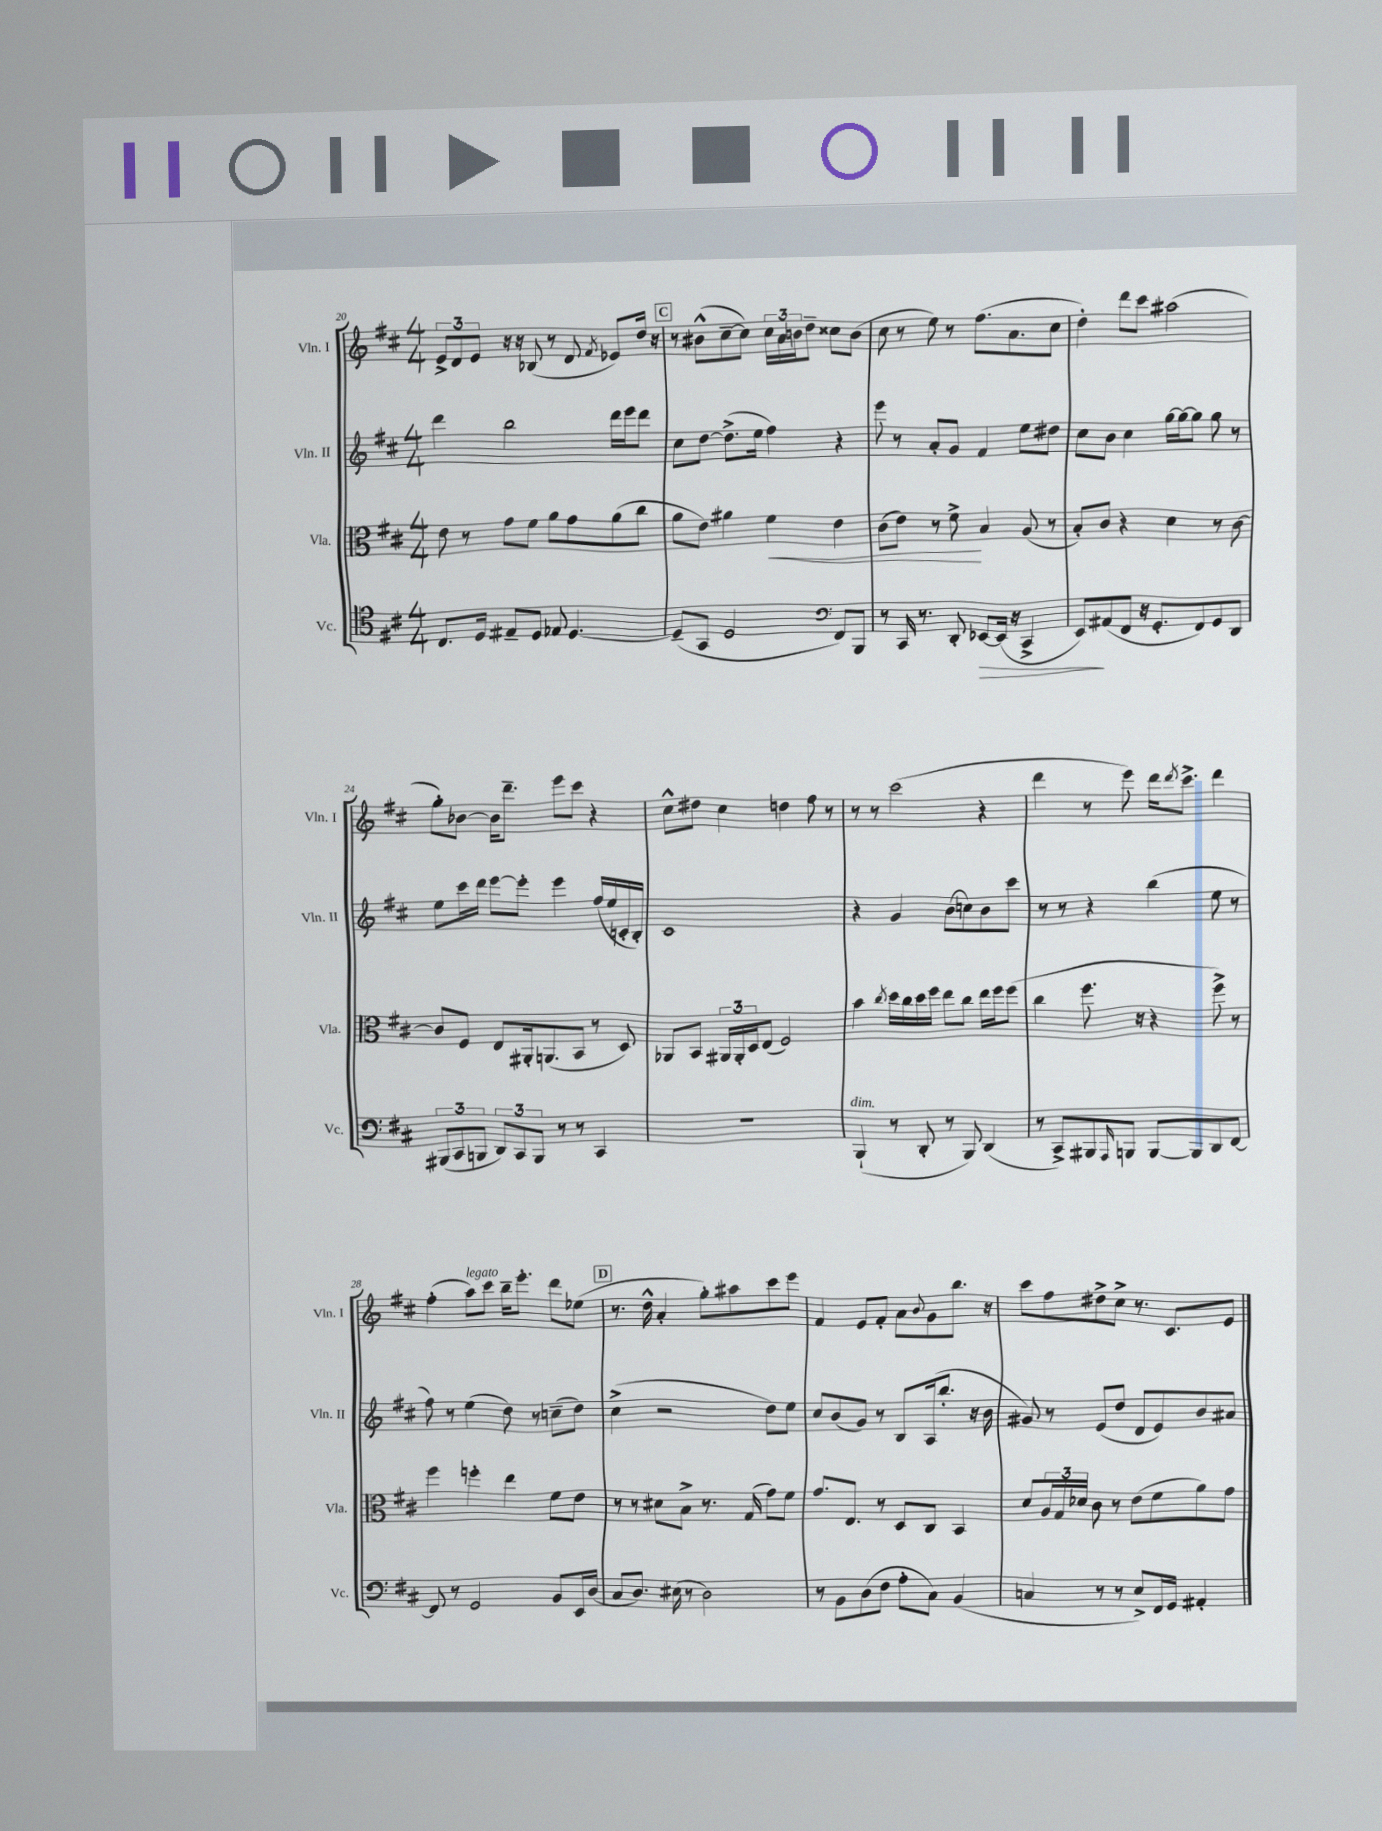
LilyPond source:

<<
\new StaffGroup <<
\new Staff = "s0" \with { instrumentName = "Vln. I" shortInstrumentName = "Vln. I" } {
    \clef treble \key d \major \numericTimeSignature \time 4/4
    \tuplet 3/2 { e'8-> d'8 e'8 } r16 r16 bes8( r8 d'8 \acciaccatura { fis'8 } ees'8) d''16 r16 |
    \mark \markup { \box "C" } r8 bis'8-^( cis''8~-- cis''8) \tuplet 3/2 { cis''16 a'16 b'16 } d''8-- cisis''8 b'8( |
    cis''8 r8 e''8) r8 fis''8.( a'8. cis''8 |
    d''4-.) d'''8 cis'''8 ais''2( |
    g''8-.) bes'8~ bes'16 d'''8.-- e'''8 cis'''8 r4 |
    cis''8-^ dis''8 cis''4 d''4 fis''8 r8 |
    r8 r8 cis'''2( r4 |
    d'''4 r8 e'''8) d'''16 \acciaccatura { d'''8 } cis'''8.-> d'''4 |
    fis''4-.( a''8^\markup { \italic "legato" }) cis'''8 b''16-- e'''8.-. d'''8 ees''8( |
    \mark \markup { \box "D" } r8. d''16-^ a'4-. g''8-.) ais''8 cis'''8 e'''8 |
    fis'4 e'8 fis'8-. a'8 \appoggiatura { b'8 } g'8 b''8. r16 |
    cis'''8 fis''8 dis''8-> cis''8-> r8. cis'8. e'8 \bar "|." |
}
\new Staff = "s1" \with { instrumentName = "Vln. II" shortInstrumentName = "Vln. II" } {
    \clef treble \key d \major \numericTimeSignature \time 4/4
    d'''4 b''2 d'''16 e'''16 d'''8 |
    \mark \markup { \box "C" } cis''8 d''8~ d''8.->( e''16 fis''4) r4 |
    e'''8 r8 a'8-. g'8 fis'4 e''8 dis''8 |
    cis''8 b'8 cis''4 g''16~ g''16~ g''8 g''8 r8 |
    e''8 cis'''16 d'''16 e'''8~ e'''8-. e'''4 fis''16( e''16 c'16-. b16-.) |
    cis'1 |
    r4 g'4 b'8( c''8) b'8 cis'''8 |
    r8 r8 r4 b''4( e''8 r8 |
    fis''8) r8 e''4( d''8) r8 c''8--( d''8) |
    \mark \markup { \box "D" } cis''4->( r2 d''8) e''8 |
    cis''8 b'8( g'8) r8 b8 a16( b''8.-. r16 b'16 |
    gis'8) r8 e'8( d''8 d'8 e'8) b'8 ais'8 \bar "|." |
}
\new Staff = "s2" \with { instrumentName = "Vla." shortInstrumentName = "Vla." } {
    \clef alto \key d \major \numericTimeSignature \time 4/4
    e'8 r8 g'8 fis'8 a'8 g'8 a'8( cis''8 |
    \mark \markup { \box "C" } a'8 e'8) ais'4 fis'4\< e'4 |
    cis'8( e'8) r8 fis'8->\! b4 a8( r8 |
    b8-.) cis'8 r4 d'4 r8 cis'8~ |
    cis'8 fis8 e8 ais,16-. a,8.( b,8 r8 d8) |
    aes,8 b,8 \tuplet 3/2 { ais,16 ais,16-. d16 } e8( fis2) |
    b'4 \acciaccatura { cis''8 } d''16 cis''16 d''16 fis''16 e''8 cis''8 e''16 fis''16 fis''8( |
    cis''4 fis''8. r16 r4 fis''8->) r8 |
    fis''4 f''4-. e''4 fis'8 e'8 |
    \mark \markup { \box "D" } r8 r8 dis'8 b8-> r8. g16( g'8) fis'8 |
    g'8. e8. r8 d8 cis8 b,4 |
    d'8 \tuplet 3/2 { a16 g16 des'16 } cis'8 r8 e'8( fis'8 a'8) g'8 \bar "|." |
}
\new Staff = "s3" \with { instrumentName = "Vc." shortInstrumentName = "Vc." } {
    \clef tenor \key d \major \numericTimeSignature \time 4/4
    cis8. d16 eis8-- d8 ees8 d4.~ |
    \mark \markup { \box "C" } d8--( g,8 d2 \clef bass fis,8) b,,8 |
    r8 cis,16 r8. d,8-. ees,8~\> ees,16( r16 cis,4-> |
    e,8\!) ais,8( fis,8 r16 g,8.-. fis,8) g,8 d,8 |
    \tuplet 3/2 { bis,,8( cis,8 b,,8 } \tuplet 3/2 { d,8) cis,8 b,,8 } r8 r8 cis,4 |
    R1 |
    b,,4-!^\markup { \italic "dim." }( r8 d,8-. r8 b,,8) d,4( |
    r8 cis,8->) bis,,8 \grace { a,,16 } b,,8 b,,8~ b,,8 d,8 fis,8~ |
    fis,8 r8 g,2 b,8 e,16 d16( |
    \mark \markup { \box "D" } cis8 d8.) eis16( r8 d2) |
    r8 b,8 d8( fis8 a8-. cis8) b,4( |
    c4 r8 r8 e8->) fis,16 g,16 ais,4-. \bar "|." |
}
>>
>>
\layout { \context { \Score currentBarNumber = #20 } }
